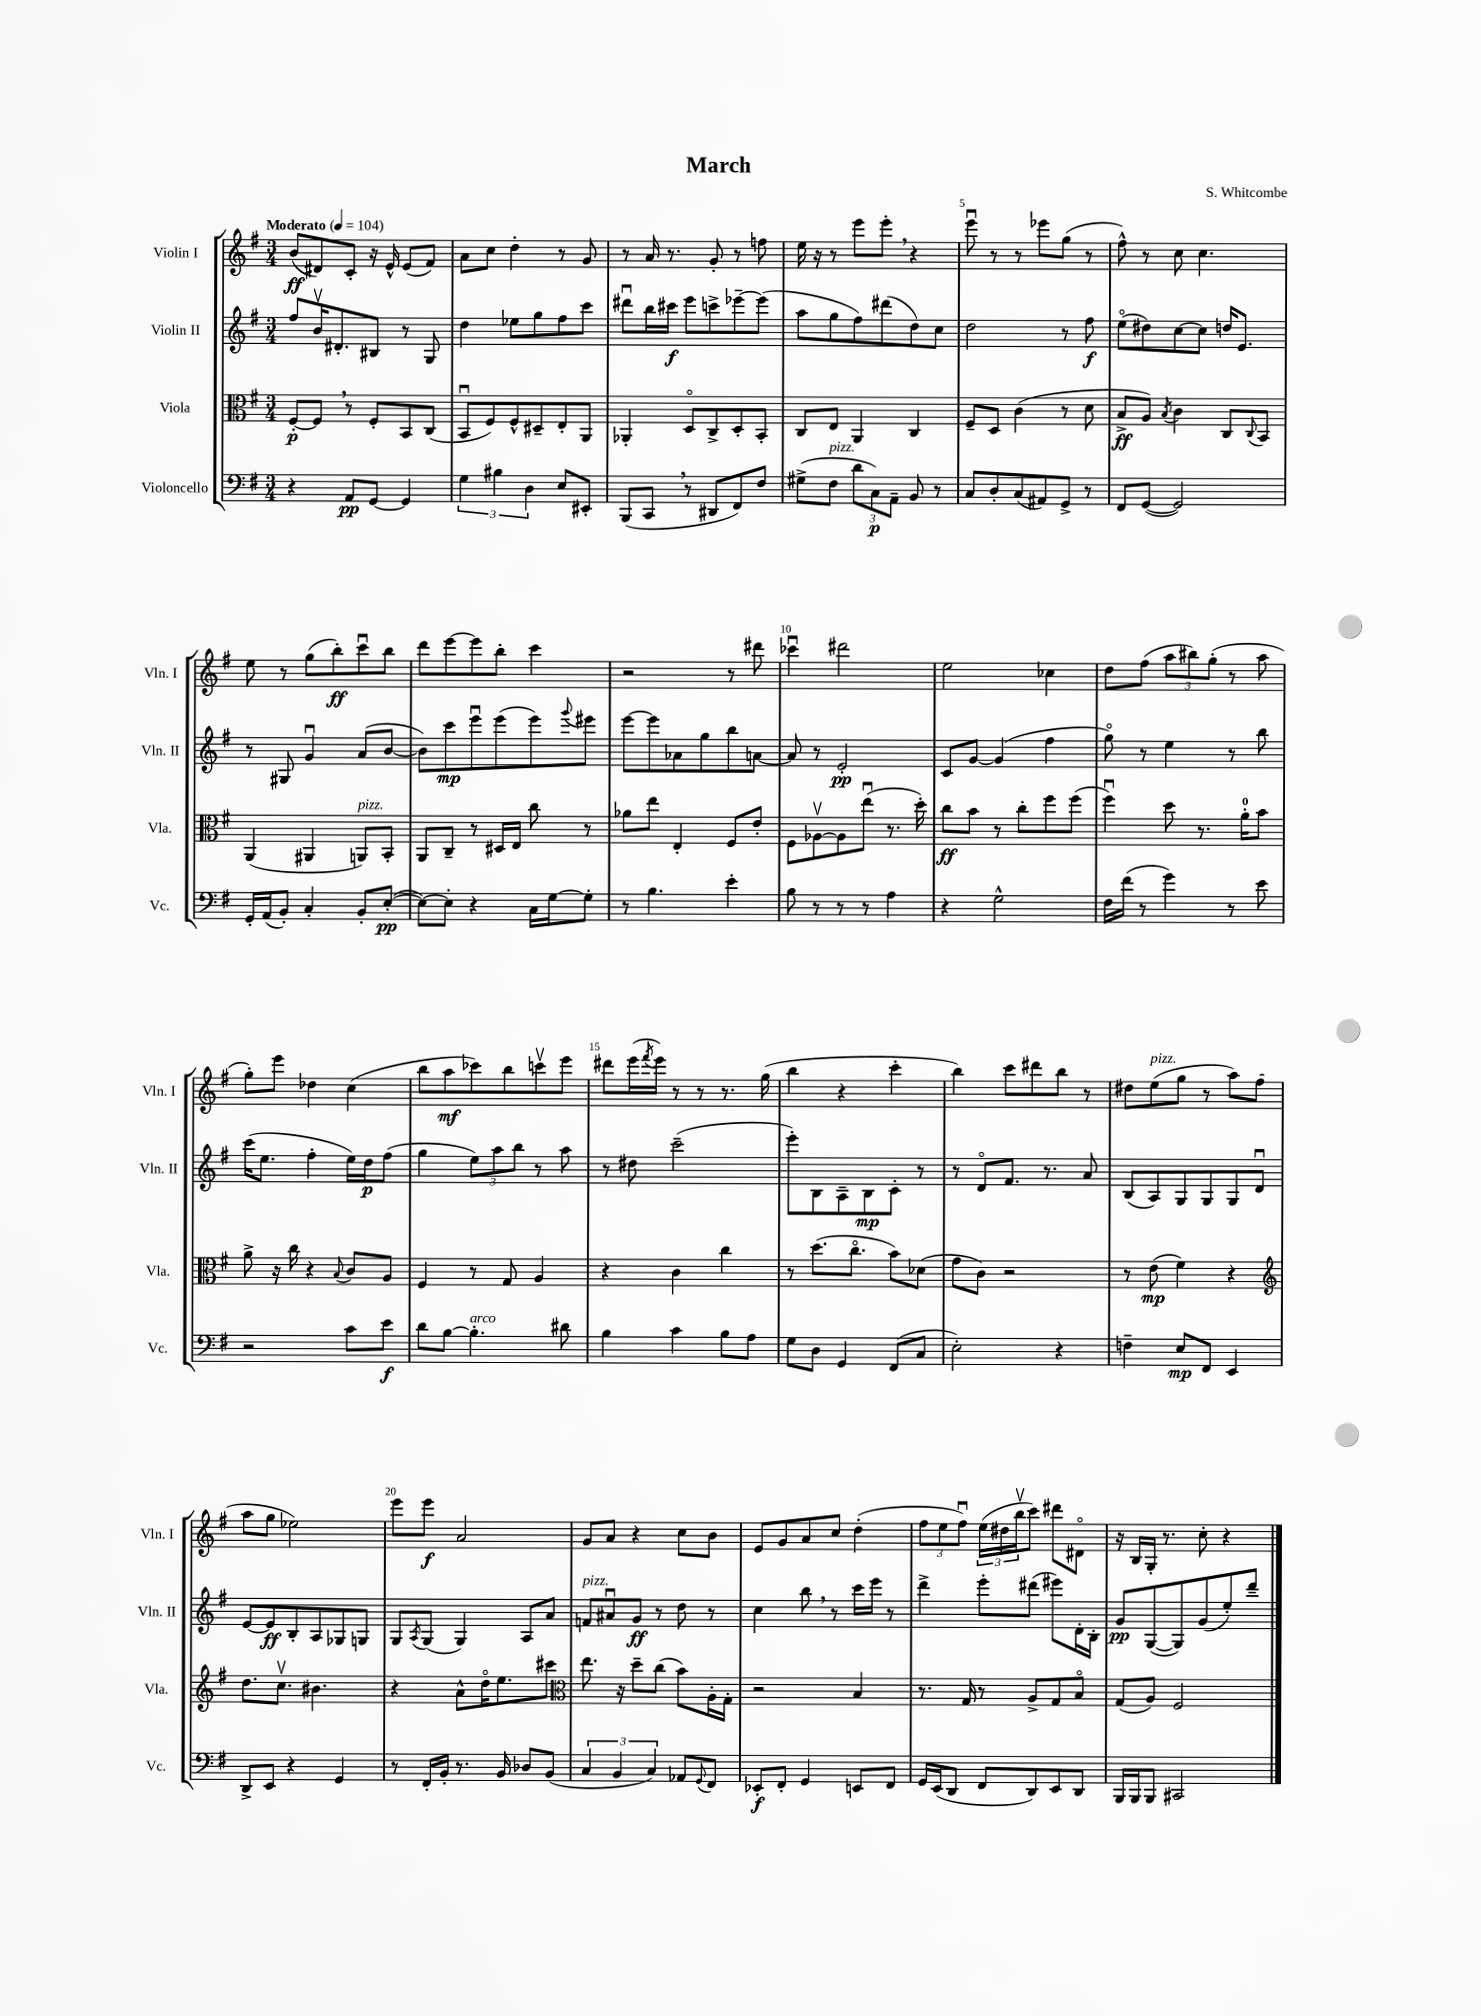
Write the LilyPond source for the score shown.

\header { title = "March" composer = "S. Whitcombe" }
<<
\new StaffGroup <<
\new Staff = "s0" \with { instrumentName = "Violin I" shortInstrumentName = "Vln. I" } {
    \clef treble \key g \major \numericTimeSignature \time 3/4 \tempo "Moderato" 4 = 104
    b'8\ff( dis'8) c'8-. r16 e'16-^ e'8( fis'8) |
    a'8 c''8 d''4-. r8 g'8 |
    r8 a'16 r8. g'8-. r8 f''8 |
    e''16 r16 r8 e'''8 e'''8-. \breathe r4 |
    e'''8\downbow r8 r8 ees'''8 g''8( r8 |
    fis''8-^) r8 c''8 c''4. |
    e''8 r8 g''8( b''8-.\ff) c'''8\downbow b''8 |
    d'''8 e'''8~ e'''8 b''8-. c'''4 |
    r2 r8 dis'''8 |
    ces'''4\downbow dis'''2 |
    e''2 ces''4 |
    d''8 fis''8( \tuplet 3/2 { a''8 bis''8) g''8-.( } r8 a''8 |
    g''8-.) e'''8 des''4 c''4( |
    b''8 a''8\mf ces'''8) b''8 c'''8\upbow e'''8 |
    dis'''8 e'''16( \acciaccatura { fis'''8 } e'''16) r8 r8 r8. g''16( |
    b''4 r4 c'''4-. |
    b''4) c'''8 dis'''8 b''8 r8 |
    dis''8 e''8^\markup { \italic "pizz." }( g''8 r8 a''8) fis''8( |
    a''8 g''8 ees''2) |
    e'''8 e'''8\f a'2 |
    g'8 a'8 r4 c''8 b'8 |
    e'8 g'8 a'8 c''8 d''4-.( |
    \tuplet 3/2 { fis''8 e''8 fis''8\downbow) } \tuplet 3/2 { e''16( dis''16 b''16\upbow } c'''8) dis'''8 dis'8\flageolet |
    r16 b16 g16-. r8. c''8-. r4 \bar "|." |
}
\new Staff = "s1" \with { instrumentName = "Violin II" shortInstrumentName = "Vln. II" } {
    \clef treble \key g \major \numericTimeSignature \time 3/4
    fis''8 b'16\upbow dis'8.-. bis8 r8 g8 |
    d''4 ees''8 g''8 fis''8 c'''8 |
    dis'''8\downbow b''16 cis'''16\f e'''8 c'''8-> ees'''8~-- ees'''8( |
    a''8 g''8 fis''8) dis'''8( d''8) c''8 |
    d''2 r8 fis''8\f |
    e''8\flageolet( dis''8) c''8~ c''8 d''16 e'8. |
    r8 gis8 g'4\downbow a'8( b'8~ |
    b'8) c'''8\mp e'''8\downbow e'''8( e'''8) \appoggiatura { g'''8 } eis'''8 |
    e'''8~ e'''8 aes'8 g''8 b''8 a'8~ |
    a'8 r8 e'2-.\pp |
    c'8 g'8~ g'4( fis''4 |
    g''8\flageolet) r8 e''4 r8 b''8 |
    c'''16( e''8. fis''4-. e''16) d''16\p fis''8( |
    g''4 \tuplet 3/2 { e''8) a''8 b''8 } r8 a''8 |
    r8 dis''8 c'''2--( |
    e'''8-.) b8 a8-- b8\mp c'8-. r8 |
    r8 d'8\flageolet fis'8. r8. a'8 |
    b8( a8) g8 g8 g8 d'8\downbow |
    e'8~ e'8\ff b8-. a8 ges8 g8 |
    g8 \acciaccatura { a8 } g8( g4) a8 a'8 |
    f'8^\markup { \italic "pizz." } ais'8\downbow g'8\ff r8 d''8 r8 |
    c''4 b''8 \breathe r8 c'''16 e'''16 r8 |
    d'''4-> e'''8-. dis'''8( eis'''8) d'16-. b16-. |
    g'8\pp g8~( g8) g'8( e''8-.) d'''8-- \bar "|." |
}
\new Staff = "s2" \with { instrumentName = "Viola" shortInstrumentName = "Vla." } {
    \clef alto \key g \major \numericTimeSignature \time 3/4
    fis8~-.\p fis8 \breathe r8 fis8-. b,8 c8( |
    b,8\downbow fis8) fis8-^ dis8-- e8-. a,8 |
    aes,4-. d8\flageolet c8-> d8-. b,8-. |
    c8 e8 a,4 c4 |
    fis8-- d8 c'4( r8 d'8 |
    b8->\ff a8) \acciaccatura { b8 } c'4 c8 \appoggiatura { c8 } b,8 |
    a,4( ais,4 a,8^\markup { \italic "pizz." }) b,8-. |
    a,8 c8-- r8 dis16 e16 c''8 r8 |
    aes'8 e''8 e4-. fis8 e'8-. |
    fis8 aes8~\upbow aes8 e''8\downbow( r8. d''16-.) |
    c''8\ff b'8 r8 c''8-. fis''8 fis''8( |
    fis''4\downbow) d''8 r8. a'16-0-. b'8 |
    a'8-> r16 c''16 r4 \appoggiatura { b8 } c'8 a8 |
    fis4 r8 g8 a4 |
    r4 c'4 c''4 |
    r8 d''8.( c''8.\flageolet b'8) des'8( |
    g'8 c'8) r2 |
    r8 e'8\mp( fis'4) r4 |
    \clef treble d''8. c''8.\upbow bis'4. |
    r4 a'8-^ d''16\flageolet e''8. cis'''8 |
    \clef alto e''8. r16 d''8-- c''8( b'8) a16-. g16-. |
    r2 b4 |
    r8. g16 r8 a8-> g8 b8\flageolet |
    g8( a8) fis2 \bar "|." |
}
\new Staff = "s3" \with { instrumentName = "Violoncello" shortInstrumentName = "Vc." } {
    \clef bass \key g \major \numericTimeSignature \time 3/4
    r4 a,8\pp g,8~ g,4 |
    \tuplet 3/2 { g4 bis4 d4 } e8 eis,8-. |
    b,,8( c,8 \breathe r8 dis,8 fis,8) fis8 |
    gis8->( fis8^\markup { \italic "pizz." } \tuplet 3/2 { d'8 c8\p) a,8-- } b,8 r8 |
    c8 d8-. c8( ais,8) g,8-> r8 |
    fis,8 g,8~( g,2) |
    g,16-. a,16( b,8-.) c4-. b,8-. e8~-.\pp( |
    e8~) e8-. r4 c16 g16~ g8-. |
    r8 b4. e'4-. |
    b8 r8 r8 r8 a4 |
    r4 g2-^ |
    fis16 fis'16( r8 g'4) r8 e'8 |
    r2 c'8 e'8\f |
    d'8 b8~ b4.-.^\markup { \italic "arco" } dis'8 |
    b4 c'4 b8 a8 |
    g8 d8 g,4 fis,8( c8 |
    e2-.) r4 |
    f4-- e8\mp fis,8 e,4 |
    d,8-> e,8 r4 g,4 |
    r8 fis,16-. b,16-. r8. b,16 des8 b,8( |
    \tuplet 3/2 { c4 b,4 c4) } aes,8 \appoggiatura { g,8 } fis,8 |
    ees,8-.\f fis,8-. g,4 e,8 fis,8 |
    g,16 e,16( d,8 fis,8 d,8) e,8 d,8 |
    b,,16 b,,16 b,,8 cis,2 \bar "|." |
}
>>
>>
\layout { \context { \Score \override BarNumber.break-visibility = ##(#f #t #t) barNumberVisibility = #(every-nth-bar-number-visible 5) } }
